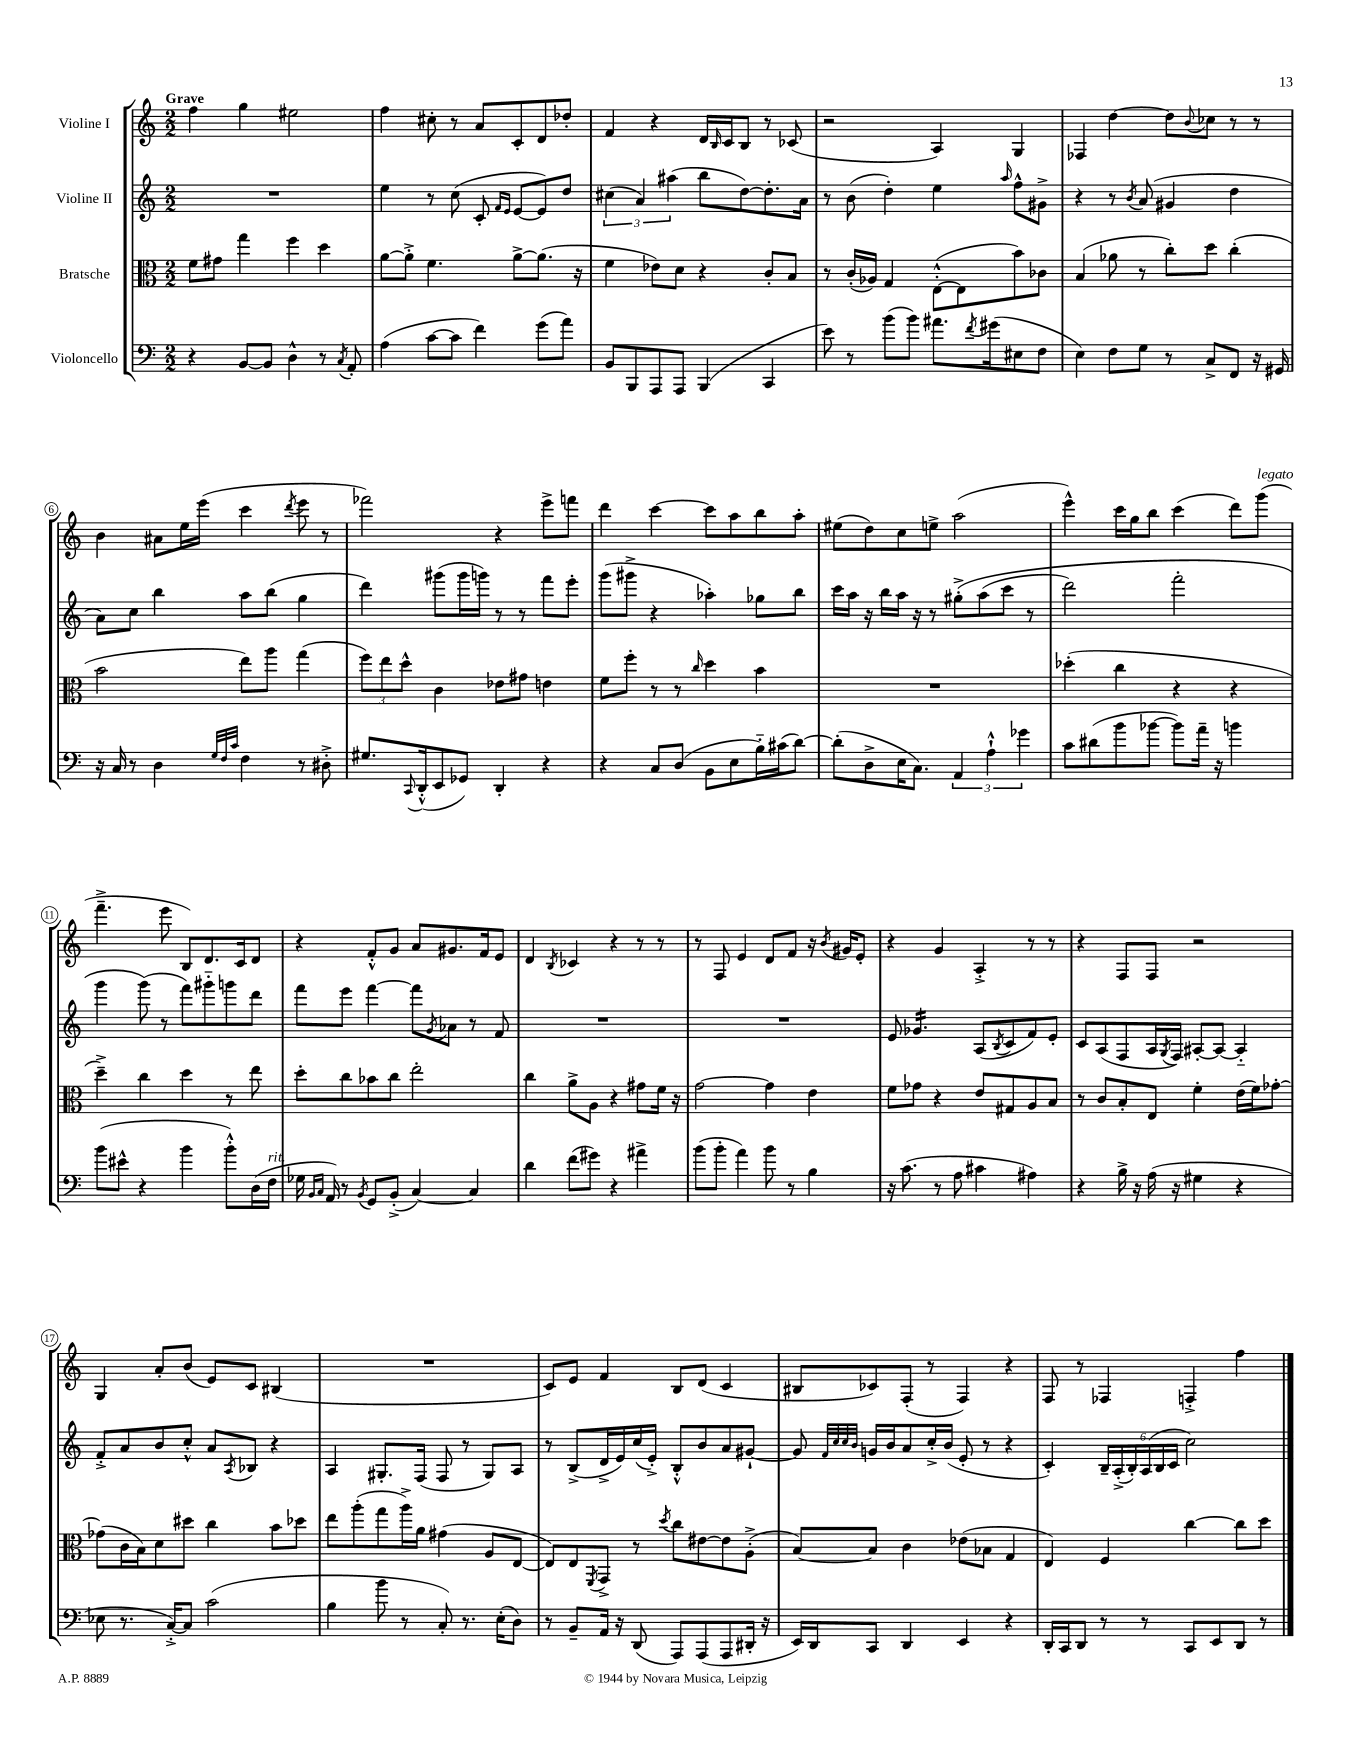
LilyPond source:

<<
\new StaffGroup <<
\new Staff = "s0" \with { instrumentName = "Violine I" } {
    \clef treble \key c \major \numericTimeSignature \time 2/2 \tempo "Grave"
    f''4 g''4 eis''2 |
    f''4 cis''8-. r8 a'8 c'8-. d'8 des''8-. |
    f'4 r4 d'16 \grace { b16 } c'16 b8 r8 ces'8( |
    r2 a4) g4 |
    fes4 d''4~ d''8 \appoggiatura { b'8 } ces''8 r8 r8 |
    b'4 ais'8 e''16 e'''16( c'''4 \acciaccatura { d'''8 } e'''8 r8 |
    fes'''2) r4 e'''8-> f'''8 |
    d'''4 c'''4~ c'''8 a''8 b''8 a''8-. |
    eis''8( d''8) c''8 e''8-> a''2( |
    e'''4-^) c'''16 g''16 b''8 c'''4( d'''8) g'''8^\markup { \italic "legato" }( |
    f'''4.---> e'''8 b8) d'8. c'16 d'8 |
    r4 f'8-.-^ g'8 a'8 gis'8. f'16 e'8 |
    d'4 \acciaccatura { b8 } ces'4 r4 r8 r8 |
    r8 f8 e'4 d'8 f'8 r16 \acciaccatura { b'8 } gis'16 e'8-. |
    r4 g'4 a4-.-> r8 r8 |
    r4 f8 f8 r2 |
    g4 a'8-. b'8( e'8) c'8 bis4( |
    R1 |
    c'8) e'8 f'4 b8 d'8( c'4 |
    bis8 ces'8) f8-.( r8 f4) r4 |
    f8 r8 fes4 f4-.-> f''4 \bar "|." |
}
\new Staff = "s1" \with { instrumentName = "Violine II" } {
    \clef treble \key c \major \numericTimeSignature \time 2/2
    R1 |
    e''4 r8 c''8( c'8-. \grace { f'16 e'16 } e'8~ e'8) d''8 |
    \tuplet 3/2 { cis''4( a'4) ais''4( } b''8 d''8~) d''8.-. a'16 |
    r8 b'8( d''4-.) e''4 \grace { a''16 } f''8-^ gis'8-> |
    r4 r8 \acciaccatura { b'8 } a'8( gis'4 d''4 |
    a'8) c''8 b''4 a''8 b''8( g''4 |
    d'''4) gis'''8( gis'''16 g'''16) r8 r8 f'''8 e'''8-. |
    g'''8( gis'''8-> r4 aes''4-.) ges''8 b''8 |
    c'''16 a''16 r16 b''16 a''16 r16 r8 gis''8-.->\( a''8( c'''8 r8 |
    d'''2) f'''2-. |
    g'''4 g'''8(\) r8 f'''8) gis'''8-_ g'''8 d'''8 |
    f'''8 e'''8 f'''4~ f'''8 \acciaccatura { g'8 } aes'8 r8 f'8 |
    R1 |
    R1 |
    e'8 ges'4.:16 a8( \acciaccatura { b8 } c'8 f'8) e'8-. |
    c'8 a8( f8 a16 \acciaccatura { g8 } f16) ais8~-. ais8~ ais4-_ |
    f'8-.-> a'8 b'8 c''8-.-^ a'8 \acciaccatura { a8 } bes8 r4 |
    a4 gis8.-. f16( f8 r8 gis8) a8 |
    r8 b8->( d'16-> e'16) c''16( e'16-.->) b8-.-^ b'8 a'8 gis'8~-! |
    gis'8 \grace { f'32 c''32 c''32 b'32 } g'16 b'16 a'8 c''16-.-> b'16( e'8-. r8 r4 |
    c'4-.) \tuplet 6/4 { b16-- a16-.->( b16-.) a16( b16 c'16 } c''2) \bar "|." |
}
\new Staff = "s2" \with { instrumentName = "Bratsche" } {
    \clef alto \key c \major \numericTimeSignature \time 2/2
    f'8 gis'8 g''4 f''4 d''4 |
    a'8~ a'8-.-> f'4. a'8~-> a'8.( r16 |
    f'4 ees'8) d'8 r4 c'8-. b8 |
    r8 c'16-.( aes16) g4 e8~-.-^( e8 b'8) ces'8 |
    b4( aes'8 r8 c''8-.) d''8 c''4-.( |
    b'2 e''8) a''8 g''4( |
    \tuplet 3/2 { f''8) e''8 d''8-^ } c'4 ees'8 gis'8 e'4 |
    f'8 f''8-. r8 r8 \grace { c''16 } d''4 b'4 |
    R1 |
    des''4-.( c''4 r4 r4 |
    d''4--->) c''4 d''4 r8 e''8 |
    d''8-. c''8 bes'8 c''8 e''2-. |
    c''4 a'8-> a8 r4 gis'8 f'16 r16 |
    g'2~ g'4 e'4 |
    f'8 ges'8 r4 e'8 gis8 a8 b8 |
    r8 c'8 b8-. e8 f'4-. e'16( f'16) ges'8~-. |
    ges'8( c'16 b16) d'8 dis''8 c''4 b'8 des''8 |
    e''8 a''8-.( g''8 a''16->) a'16 gis'4( a8 e8~ |
    e8) e8 \acciaccatura { f,8 } g,8-> r8 \acciaccatura { d''8 } c''8 eis'8~ eis'8 a8-.->( |
    b8~) b8 c'4 ees'8( bes8 g4 |
    e4) f4 c''4~ c''8 d''8 \bar "|." |
}
\new Staff = "s3" \with { instrumentName = "Violoncello" } {
    \clef bass \key c \major \numericTimeSignature \time 2/2
    r4 b,8~ b,8 d4-^ r8 \acciaccatura { c8 } a,8-. |
    a4( c'8~ c'8 f'4) g'8( a'8) |
    b,8 b,,8 a,,8 a,,8 b,,4( c,4 |
    e'8) r8 b'8( b'8) ais'8. \acciaccatura { f'8 } gis'16( eis8 f8 |
    e4) f8 g8 r8 c8-> f,8 r16 gis,16 |
    r16 c16 r8 d4 \grace { g32 f32 c'32 } f4 r8 dis8-.-> |
    gis8. \appoggiatura { c,8 } d,16-.-^( e,8 ges,8) d,4-. r4 |
    r4 c8 d8( b,8 e8 b16-_) cis'16( d'8~) |
    d'8-.( d8-> e16 c8.) \tuplet 3/2 { a,4 a4-!-^ ges'4 } |
    c'8 dis'8( b'8 bes'8~ bes'8) a'16-- r16 b'4 |
    b'8( eis'8-^ r4 b'4 b'8-.-^) d16( f16^\markup { \italic "rit." } |
    ges16 \grace { b,16 c16 } a,16) r8 \acciaccatura { b,8 } g,8 b,8-.->( c4~) c4 |
    d'4 f'8( gis'8) r4 ais'4-> |
    b'8( b'8-. a'4) b'8 r8 b4 |
    r16 c'8.( r8 a8 cis'4 ais4) |
    r4 b16-> r16 a16( r16 gis4 r4 |
    ees8 r8. c16~-.->) c8 c'2( |
    b4 b'8 r8 c8-.) r8. e16-.( d8) |
    r8 b,8-- a,16 r16 d,8( a,,8) a,,8( a,,8 dis,16-. r16 |
    e,16) d,16 c,8 d,4 e,4 r4 |
    d,16-. c,16 d,8 r8 r8 c,8 e,8 d,8 r8 \bar "|." |
}
>>
>>
\layout { \context { \Score \override BarNumber.stencil = #(make-stencil-circler 0.1 0.3 ly:text-interface::print) } }
